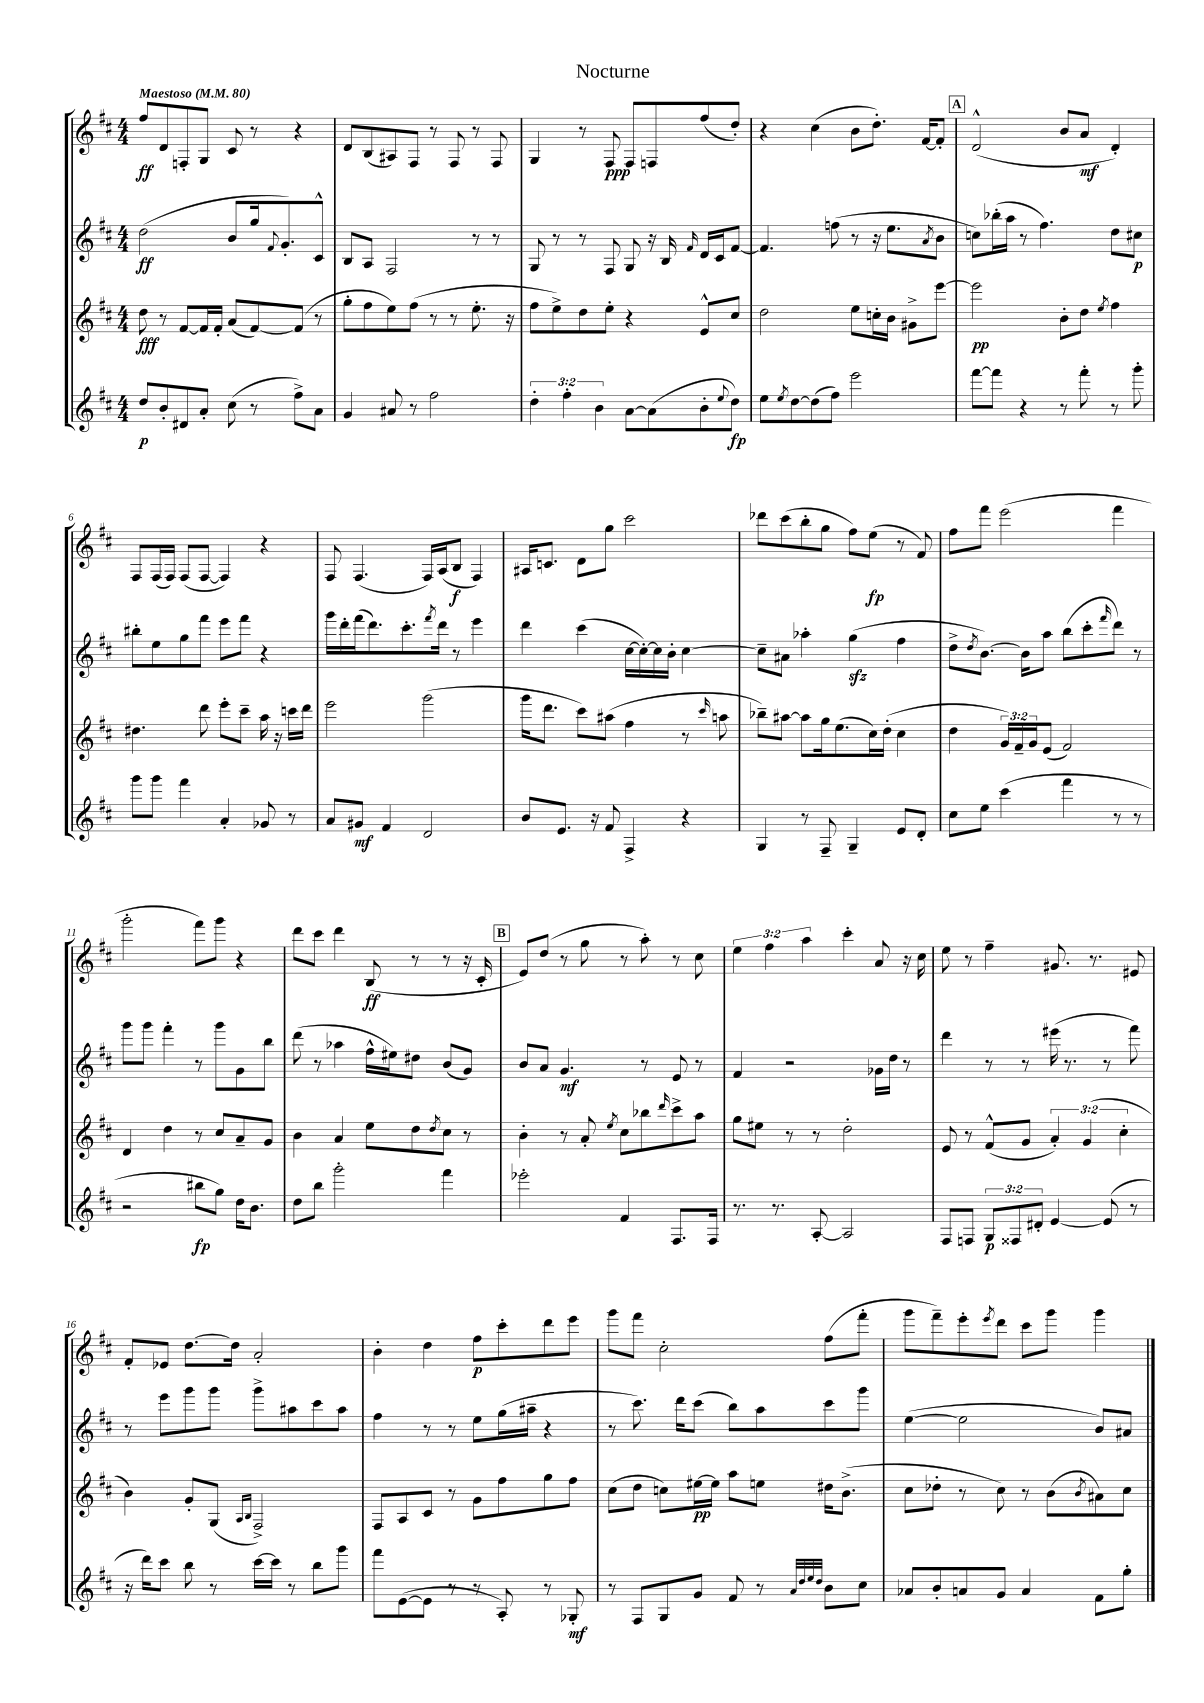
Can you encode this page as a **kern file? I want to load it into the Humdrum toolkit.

**kern	**kern	**kern	**kern
*staff4	*staff3	*staff2	*staff1
*clefG2	*clefG2	*clefG2	*clefG2
*k[f#c#]	*k[f#c#]	*k[f#c#]	*k[f#c#]
*M4/4	*M4/4	*M4/4	*M4/4
*MM80	*MM80	*MM80	*MM80
8dd/L	8dd\	(2dd\	8ff#/L
8b'/	8r	.	8d/
8d#/	[8f#/L	.	8F'/
8a'/J	16f#/]L	.	8G/J
.	16f#'/JJ	.	.
(8cc#\	(8a/L	8b/L	8c#/
8r	[8f#/)	16gg/k	8r
.	.	8qqf#/	.
.	.	8.g'/)	.
8ff#^\L)	(8f#/]J	.	4r
8a\J	8r	8c#^^/J	.
=	=	=	=
4g/	8gg'\L	8B/L	8d/L
.	8ff#\	8A/J	(8B/
8a#/	8ee\)	2F#/	8A#/)
8r	(8ff#\J	.	8F#/J
2ff#\	8r	.	8r
.	8r	.	8F#/
.	8.ee'\	8r	8r
.	.	8r	8F#/
.	16r	.	.
=	=	=	=
6dd'\	8ff#\L	8G/	4G/
.	8ee^\)	8r	.
6ff#'\	.	.	.
.	8dd\	8r	8r
6b\	.	.	.
.	8ee'\J	8F#/	8F#/
[8a\L	4r	8G/	8F#/L
(8a\]	.	16r	8F/
.	.	16B/	.
.	.	16qqf#/	.
8b'\	8e^^/L	16d/LL	(8ff#/
.	.	16c#/J	.
8qqee/	.	.	.
8dd\J)	8cc#/J	[8f#/J	8dd'/J)
=	=	=	=
8ee\L	2dd\	4.f#/]	4r
8qee/	.	.	.
[8dd\	.	.	.
(8dd\]	.	.	(4cc#\
8ff#\J)	.	(8ff\	.
2eee\	8ee\L	8r	8b\L
.	16cc'\L	16r	8.dd'\J)
.	16b\JJ	8.ee\L	.
.	8g#^\L	.	.
.	.	.	[16f#/LK
.	.	8qa/	.
.	[8eee\J	8b\J	8f#'/]J
=	=	=	=
[8fff#\L	2eee\]	8cc\L)	(2d^^/
8fff#\]J	.	(16bb-'\L	.
.	.	16aa\JJ	.
4r	.	8r	.
.	.	4.ff#\)	.
8r	8b'\L	.	8b/L
8fff#'\	8dd\J	.	8a/J
.	8qee/	.	.
8r	4ff#\	8dd\L	4d'/)
8ggg'\	.	8cc#\J	.
=	=	=	=
8ggg\L	4.dd#\	8bb#'\L	8F#/L
8ggg\J	.	8ee\	(16F#/L
.	.	.	16F#/JJ)
4fff#\	.	8gg\	(8F#/L
.	8ddd\	8fff#\J	[8F#/J
4a'/	8eee'\L	8eee\L	4F#/])
.	8ccc#~\J	8fff#\J	.
8g-/	16aa\	4r	4r
.	16r	.	.
8r	16ccc\LL	.	.
.	16ddd\JJ	.	.
=	=	=	=
8a/L	2eee\	16ggg\LL	8F#/
.	.	16ddd'\	.
8g#/J	.	(16fff#\J	(4.F#/
.	.	8.ddd\)	.
4f#/	.	.	.
.	.	8.ccc#'\	.
2d/	(2ggg\	.	16F#/LL)
.	.	8qfff#/	.
.	.	16ddd\Jk	(16A/J
.	.	8r	8B/J
.	.	4eee\	4F#/)
=	=	=	=
8b/L	16ggg\LK	4ddd\	16A#/LK
.	8.ddd\J	.	8.c/J
8.e/J	.	.	.
.	8ccc#\L)	(4ccc#\	8d\L
16r	.	.	.
8f#/	(8aa#\J	.	8gg\J
4F#^/	4ff#\	[16cc#\LL	2ccc#\
.	.	16cc#'\_)	.
.	.	16cc#\]	.
.	.	16b'\JJ	.
4r	8r	[4cc#\	.
.	16qqccc#/	.	.
.	8aa\	.	.
=	=	=	=
4G/	8bb-~\L)	8cc#~\]L	8ddd-\L
.	[8aa#\J	8a#\J	(8ccc#\
8r	8aa#\]L	4aa-'\	8bb'\
8F#~/	16gg\k	.	8gg\J
.	(8.ee\	.	.
4G~/	.	(4gg\	8ff#\L)
.	16cc#\L)	.	(8ee\J
.	(16dd'\JJ	.	.
8e/L	4cc#\	4ff#\	8r
8d'/J	.	.	8f#/)
=	=	=	=
8cc#\L	4dd\	8dd^\L	8ff#\L
.	.	8qdd/	.
8ee\J	.	[8.b\J)	8fff#\J
(4ccc#\	24g/LL)	.	(2eee\
.	24f#~/	.	.
.	.	16b\]LK	.
.	24g/J	.	.
.	(8e/J	8aa\J	.
4fff#\	2f#/)	(8bb\L	.
.	.	8ccc#'\	.
.	.	16qqfff#/	.
8r	.	8ddd\J)	4fff#\
8r	.	8r	.
=	=	=	=
2r	4d/	8ggg\L	2ggg'\
.	.	8ggg\J	.
.	4dd\	4fff#'\	.
8bb#\L	8r	8r	8fff#\L)
8gg\J)	8cc#/L	8ggg\L	8ggg\J
16dd\LK	8a~/	8g\	4r
8.b\J	.	.	.
.	8g/J	8bb\J	.
=	=	=	=
8dd\L	4b\	(8ddd\	8ddd\L
8bb\J	.	8r	8ccc#\J
2ggg'\	4a/	4aa-\	4ddd\
.	8ee\L	16ff#^^\LL	(8B/
.	.	16ee#\J)	.
.	8dd\	8dd#\J	8r
.	8qdd/	.	.
4fff#\	8cc#\J	(8b/L	8r
.	8r	8g/J)	16r
.	.	.	16c#'/
=	=	=	=
2eee-'\	4b'\	8b/L	8e/L)
.	.	8a/J	(8dd/J
.	8r	4.g/	8r
.	8a'/	.	8gg\
.	8qee/	.	.
4f#/	8cc#\L	.	8r
.	8bb-\	8r	8aa'\)
.	16qqddd/	.	.
8.F#/L	8ccc#^\	8e/	8r
.	8aa\J	8r	8cc#\
16F#/Jk	.	.	.
=	=	=	=
8.r	8gg\L	4f#/	6ee\
.	8ee#\J	.	.
.	.	.	6ff#\
8.r	.	.	.
.	8r	2r	.
.	.	.	6aa\
[8A'/	8r	.	.
2A/]	2dd'\	.	4ccc#'\
.	.	16g-\LL	8a/
.	.	16dd\JJ	.
.	.	8r	16r
.	.	.	16cc#\
=	=	=	=
8F#/L	8e/	4ddd\	8ee\
8F/J	8r	.	8r
12G/L	(8f#^^/L	8r	4ff#~\
12F##/	.	.	.
.	8g/J	8r	.
12d#'/J	.	.	.
[4e/	6a'/)	(16eee#\	8.g#/
.	.	8.r	.
.	(6g/	.	.
.	.	.	8.r
(8e/]	.	8r	.
.	6cc#'\	.	.
8r	.	8fff#\)	8e#/
=	=	=	=
16r	4b\)	8r	8f#'/L
16ddd\LK)	.	.	.
8ccc#\J	.	8eee\L	8e-/J
8bb\	8g'/L	8ggg\	[8.dd\L
8r	(8G/J	8ggg\J	.
.	.	.	16dd\]Jk
.	16qqA/LL	.	.
.	16qqB/JJ	.	.
[16ccc#\LL	2F#^/)	8ggg^\L	2a'/
16ccc#\]JJ	.	.	.
8r	.	8aa#\	.
8bb\L	.	8ccc#\	.
8ggg\J	.	8aa#\J	.
=	=	=	=
8fff#\L	8F#/L	4ff#\	4b'\
([8e\	8A/	.	.
8e\]J	8c#/J	8r	4dd\
8r	8r	8r	.
8r	8g\L	8ee\L	8ff#\L
8A'/)	8ff#\	(16gg\L	8ccc#'\
.	.	16aa#~\JJ	.
8r	8gg\	4r	8ddd\
8G-'/	8ff#\J	.	8eee\J
=	=	=	=
8r	(8cc#\L	8r	8ggg\L
8F#/L	8dd\J	8.ccc#\)	8fff#\J
8G/	8cc\L)	.	2cc#'\
.	.	16ddd\LK	.
8g/J	[16ee#\L	(8ccc#\J	.
.	16ee#\]JJ	.	.
8f#/	8aa\L	8bb\L)	.
8r	8ee\J	8aa\	.
32qqa/LLL	.	.	.
32qqdd/	.	.	.
32qqee/	.	.	.
32qqdd/JJJ	.	.	.
8b\L	16dd#\LK	8ccc#\	(8ff#\L
.	(8.b^\J	.	.
8cc#\J	.	8ggg\J	8fff#'\J
=	=	=	=
8a-/L	8cc#\L	([4ee\	8ggg\L
8b'/	8dd-'\J	.	8fff#~\)
8a/	8r	2ee\]	8eee'\
.	.	.	8qeee/
8g/J	8cc#\)	.	8ddd\J
4a/	8r	.	8ccc#\L
.	(8b\L	.	8ggg\J
.	8qb/	.	.
8f#\L	8a#\)	8b/L)	4ggg\
8gg'\J	8cc#\J	8a#/J	.
==	==	==	==
*-	*-	*-	*-
